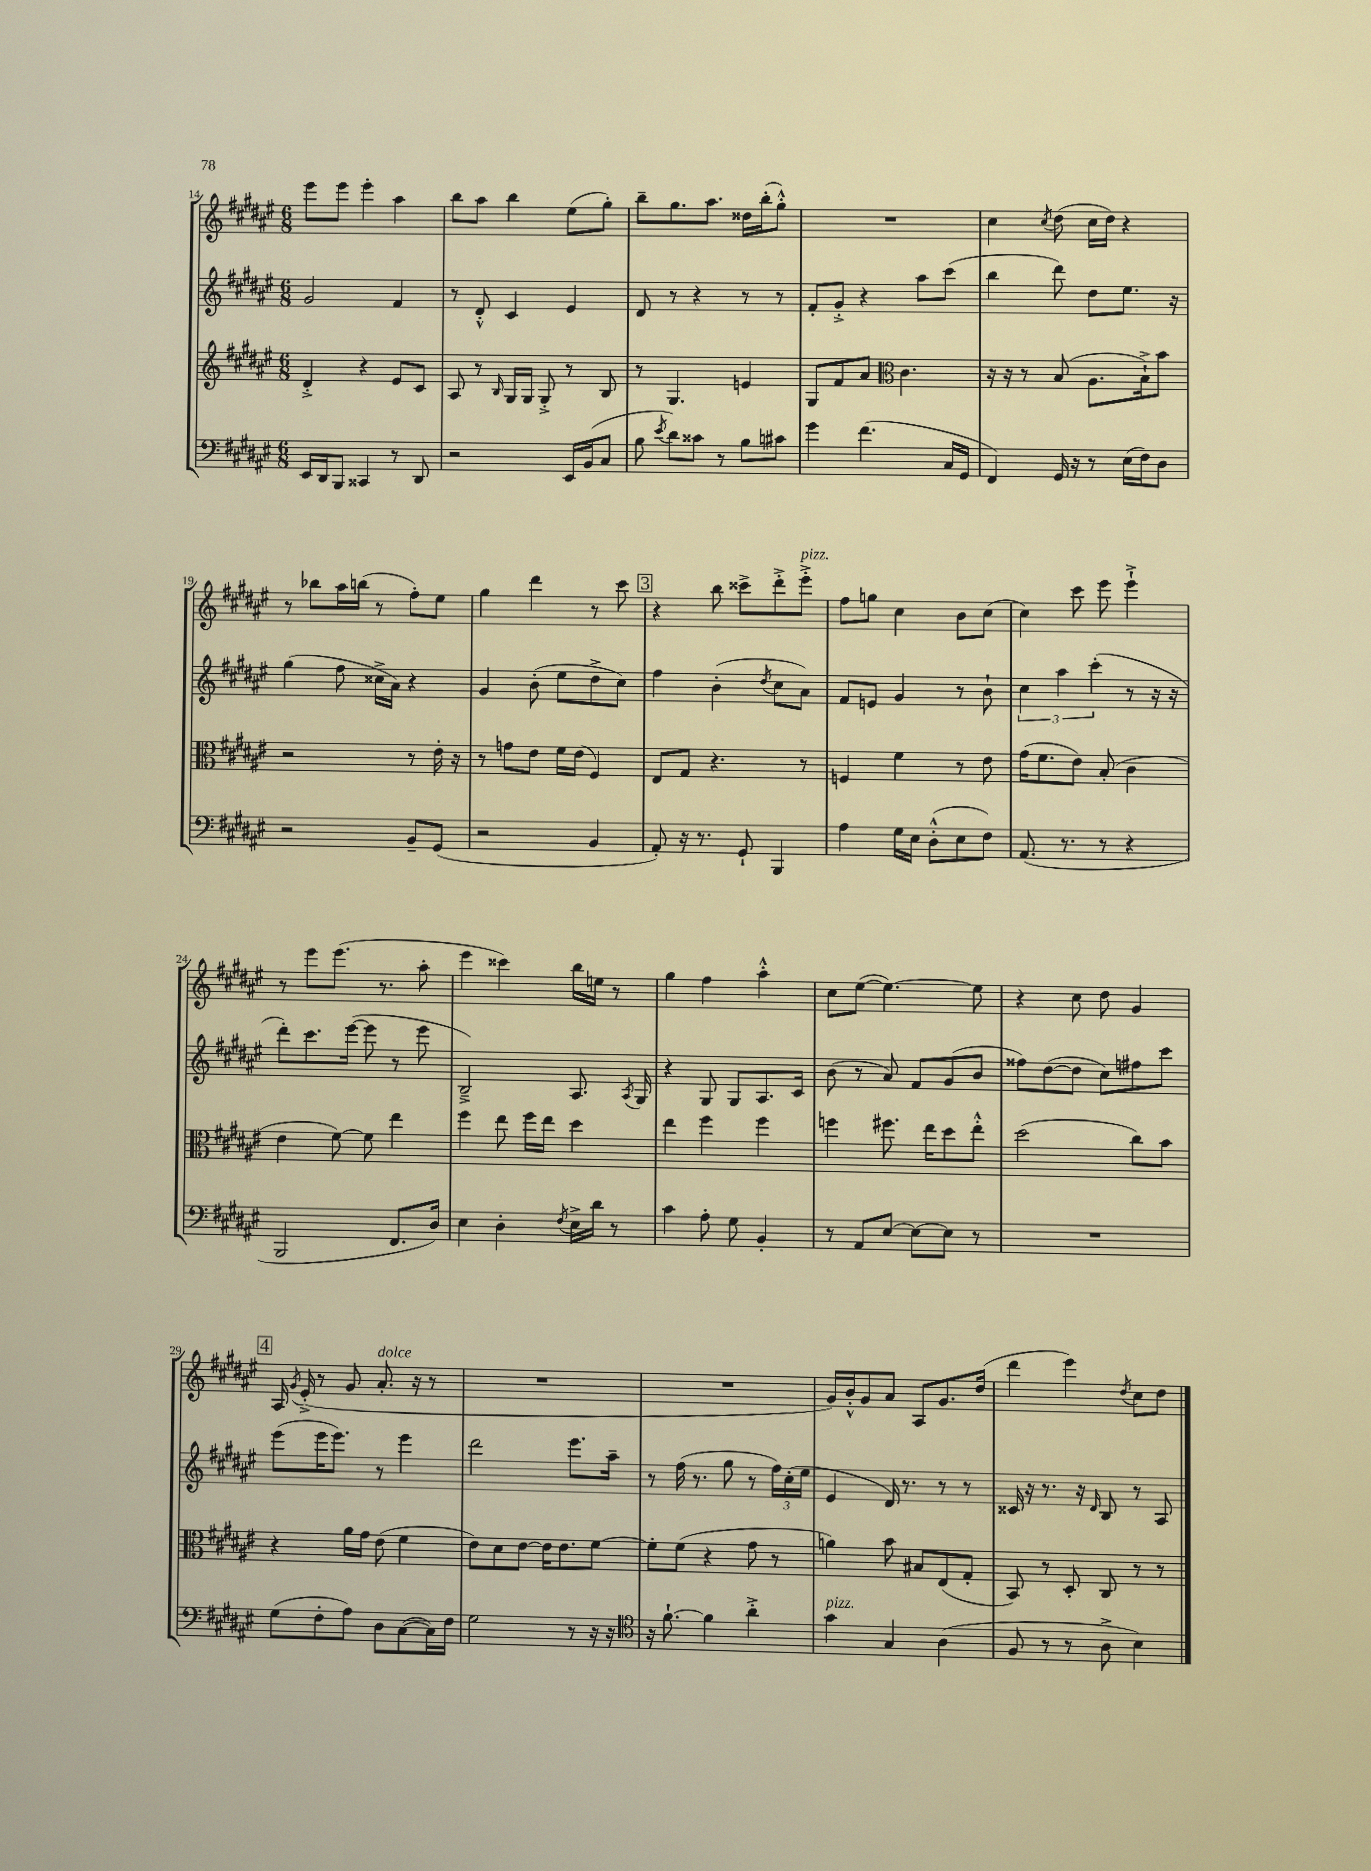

**kern	**kern	**kern	**kern
*part4	*part3	*part2	*part1
*staff4	*staff3	*staff2	*staff1
*clefF4	*clefG2	*clefG2	*clefG2
*k[f#c#g#d#a#e#]	*k[f#c#g#d#a#e#]	*k[f#c#g#d#a#e#]	*k[f#c#g#d#a#e#]
*M6/8	*M6/8	*M6/8	*M6/8
=14	=14	=14	=14
16EE#/LL	4d#'^/	2g#/	8eee#\L
16DD#/J	.	.	.
8BBB/J	.	.	8eee#\J
4CC##X/	4r	.	4eee#'\
8r	8e#/L	4f#/	4aa#\
8DD#/	8c#/J	.	.
=15	=15	=15	=15
2r	8A#/	8r	8bb\L
.	8r	8d#'^^/	8aa#\J
.	16qqB/	.	.
.	16G#/LL	4c#/	4bb\
.	16G#/JJ	.	.
.	8G#'^/	.	.
16EE#/LL	8r	4e#/	(8ee#\L
(16BB/J	.	.	.
8C#/J	8B/	.	8gg#'\J)
=16	=16	=16	=16
8B\	8r	8d#/	8bb~\L
8qe#/	.	.	.
8d#\L)	4.G#/	8r	8.gg#\
8c##X\J	.	4r	.
.	.	.	8.aa#\J
8r	.	.	.
8B\L	4en/	8r	16dd##X\LL
.	.	.	(16bb'\J
8c#X\J	.	8r	8gg#'^^\J)
=17	=17	=17	=17
4g#\	8G#/L	8f#'/L	2.r
.	8f#/	8g#'^/J	.
(4.f#\	8a#/J	4r	.
*	*clefC3	*	*
.	4.c#\	.	.
.	.	8aa#\L	.
16C#/LL	.	(8ccc#\J	.
16GG#/JJ	.	.	.
=18	=18	=18	=18
4FF#/)	16r	4bb\	4cc#\
.	16r	.	.
.	8r	.	.
.	.	.	8qcc#/
16GG#/	(8B/	8ddd#\)	(8dd#\
16r	.	.	.
8r	8.A#\L	8dd#\L	16cc#\LL
.	.	.	16dd#\JJ)
(16E#\LL	.	8.ee#\J	4r
16F#\J)	16B`^\k)	.	.
8D#\J	8b\J	.	.
.	.	16r	.
!!LO:LB:g=z
=19	=19	=19	=19
2r	2r	(4gg#\	8r
.	.	.	8bb-X\L
.	.	8ff#\	16aa#\L
.	.	.	(16bbn\JJ
.	.	16cc##X^\LL	8r
.	.	16a#\JJ)	.
8BB~/L	8r	4r	8ff#'\L)
(8GG#/J	16e#'\	.	8ee#\J
.	16r	.	.
=20	=20	=20	=20
2r	8r	4g#/	4gg#\
.	8gn\L	.	.
.	8e#\J	(8b'\	4ddd#\
.	16f#\LL	8ee#\L	.
.	(16e#\JJ	.	.
4BB/	4F#/)	8dd#^\	8r
.	.	8cc#\J)	8ccc#\
!!LO:REH:place=s1:t=3
=21	=21	=21	=21
8AA#'/)	8E#/L	4ff#\	4r
16r	8G#/J	.	.
8.r	.	.	.
.	4.r	(4b'\	8bb\
8GG#`/	.	.	8ccc##X^\L
.	.	8qdd#/	.
4BBB/	.	8cc#\L	8ddd#'^\
!	!	!	!LO:TX:a:i:t=pizz.
.	8r	8a#\J)	8eee#'^\J
=22	=22	=22	=22
4A#\	4Fn/	8f#/L	8ff#\L
.	.	8en/J	8ggn\J
16G#\LL	4f#\	4g#/	4cc#\
16E#\JJ	.	.	.
(8D#'^^\L	.	.	.
8E#\	8r	8r	8b\L
8F#\J)	8e#\	8b`\	(8cc#\J
=23	=23	=23	=23
(8.AA#/	(16g#\KL	6cc#\	4cc#\)
.	8.f#\	.	.
.	.	6aa#\	.
8.r	.	.	.
.	8e#\J)	.	8ccc#\
.	.	(6ccc#'\	.
8r	(8B'/	.	8eee#\
4r	4c#\	8r	4eee#`^\
.	.	16r	.
.	.	16r	.
!!LO:LB:g=z
=24	=24	=24	=24
2BBB/	4e#\	8ddd#'\L)	8r
.	.	8.ccc#\	8eee#\L
.	[8f#\)	.	(8.eee#\J
.	.	([16eee#\Jk	.
.	8f#\]	8eee#\]	.
.	.	.	8.r
8.FF#/L	4ee#\	8r	.
.	.	8eee#\	8aa#'\
16D#/Jk)	.	.	.
=25	=25	=25	=25
4E#\	4ff#\	2B~^/)	4eee#\
4D#'\	8ee#\	.	4ccc##X\)
.	16ff#\LL	.	.
.	16ee#\JJ	.	.
8qF#/	.	.	.
16E#^\LL	4dd#\	8.A#/	16bb\LL
16d#\JJ	.	.	16een\JJ
8r	.	.	8r
.	.	8qA#/	.
.	.	16G#/	.
=26	=26	=26	=26
4c#\	4ee#\	4r	4gg#\
8A#'\	4ff#\	8G#/	4ff#\
8G#\	.	8G#/L	.
4BB'/	4ff#\	8.A#/	4aa#'^^\
.	.	16c#/Jk	.
=27	=27	=27	=27
8r	4ffn\	(8b\	8cc#\L
8AA#/L	.	8r	([8ee#\J
[8E#/J	8.ff#X\	8a#/)	4.ee#\_)
8E#\L_	.	8f#/L	.
.	16ee#\KL	.	.
8E#\J]	8dd#\	(8g#/	.
8r	8ee#'^^\J	8b/J	8ee#\]
=28	=28	=28	=28
2.r	(2dd#\	8ff##X\L)	4r
.	.	([8dd#\	.
.	.	8dd#\J]	8cc#\
.	.	8cc#\L)	8dd#\
.	8cc#\L)	8ff#X\	4g#/
.	8b\J	8ccc#\J	.
!!LO:LB:g=z
!!LO:REH:place=s1:t=4
=29	=29	=29	=29
(8G#\L	4r	(8eee#\L	16A#/
.	.	.	8qg#/
.	.	.	(16e#'^/
8F#'\	.	16eee#\K	8r
.	.	8.eee#\J)	.
8A#\J)	16a#\LL	.	8g#/
.	16g#\JJ	.	.
!	!	!	!LO:TX:a:i:t=dolce
8D#\L	(8e#\	8r	8.a#'/
([8C#\	4f#\	4eee#\	.
.	.	.	16r
16C#\L])	.	.	8r
16F#\JJ	.	.	.
=30	=30	=30	=30
2G#\	8e#\L)	2ddd#\	2.r
.	8d#\	.	.
.	[8e#\J	.	.
.	16e#\KL]	.	.
.	8.e#\	.	.
8r	.	8.eee#\L	.
16r	[8f#\J	.	.
16r	.	16aa#~\Jk	.
=31	=31	=31	=31
*clefC4	*	*	*
16r	8f#'\L]	8r	2.r
[8.f#`\	.	.	.
.	(8f#\J	(16ff#\	.
.	.	8.r	.
4f#\]	4r	.	.
.	.	8gg#\	.
4a#'^\	8g#\	8r	.
.	8r	24ff#\LL)	.
.	.	(24cc#'\	.
.	.	24ee#\JJ	.
=32	=32	=32	=32
!LO:TX:a:i:t=pizz.	!	!	!
4g#\	4an\)	4e#/	16g#/LL)
.	.	.	16b'^^/J
.	.	.	8g#/
4G#/	8b\	16d#/)	8a#/J
.	.	8.r	.
.	8B#X/L	.	8A#/L
(4A#\	(8E#/	8r	8.g#/
.	8G#'/J	8r	.
.	.	.	(16dd#/Jk
=33	=33	=33	=33
8F#/	8BB/)	16c##X/	4ddd#\
.	.	16r	.
8r	8r	8.r	.
8r	8D#'/	.	4eee#\)
.	.	16r	.
.	.	16qqd#/	.
8A#^\	8C#/	8B/	.
.	.	.	8qdd#/
4B\)	8r	8r	8cc#\L
.	8r	8A#/	8dd#\J
==	==	==	==
*-	*-	*-	*-
